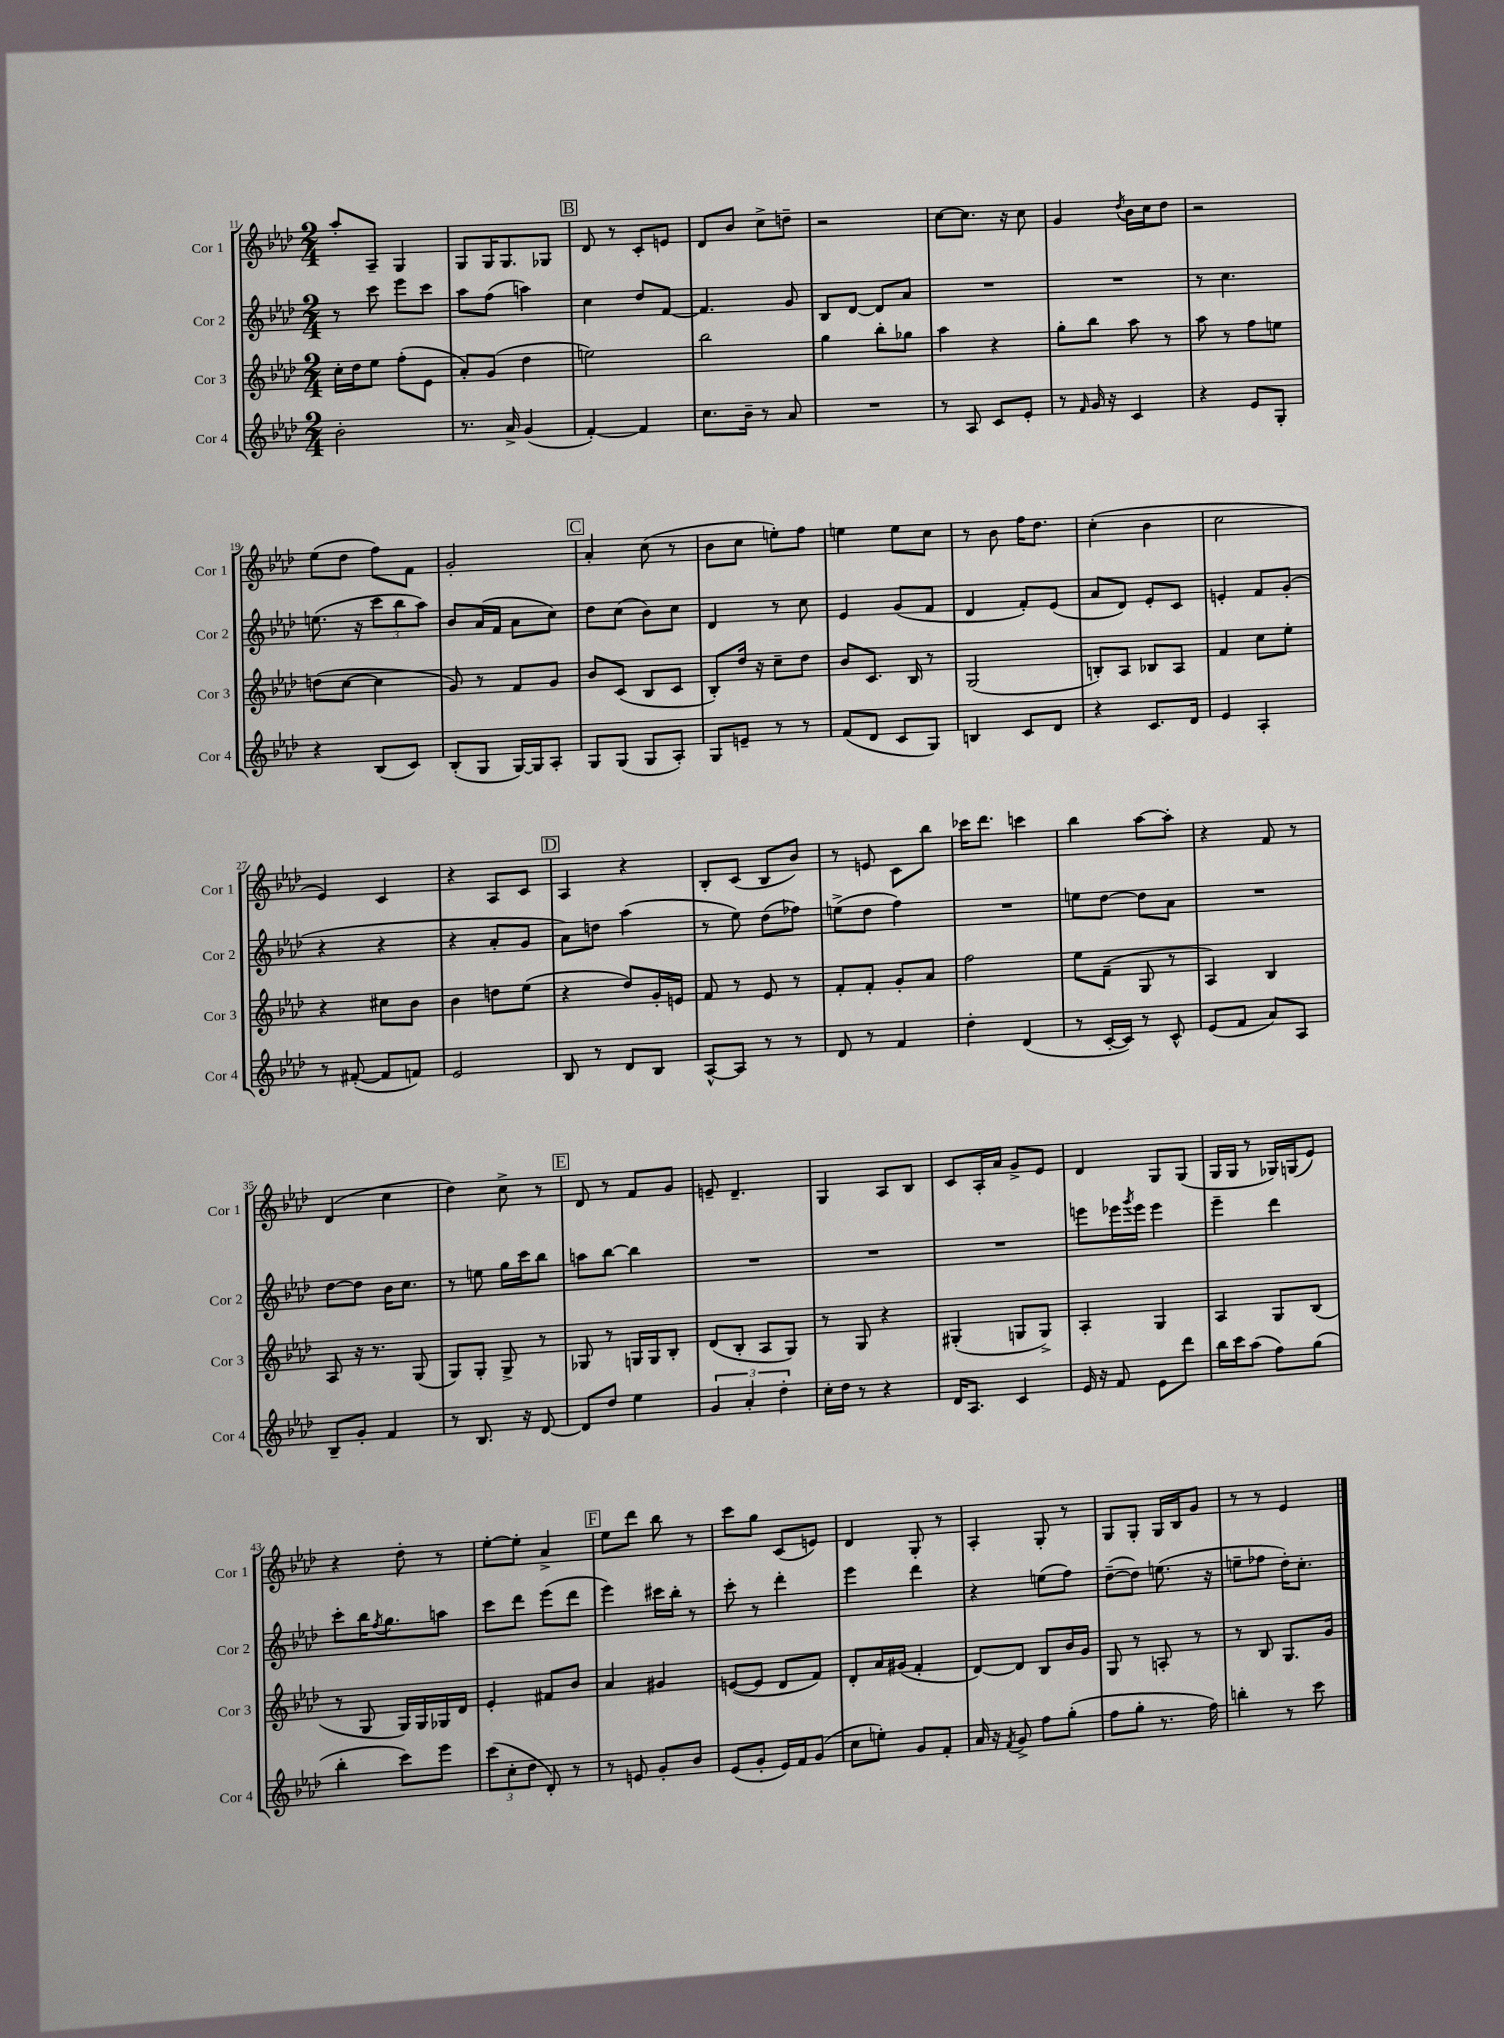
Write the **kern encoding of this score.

**kern	**kern	**kern	**kern
*part4	*part3	*part2	*part1
*staff4	*staff3	*staff2	*staff1
*I"Cor 4	*I"Cor 3	*I"Cor 2	*I"Cor 1
*I'Cor 4	*I'Cor 3	*I'Cor 2	*I'Cor 1
*clefG2	*clefG2	*clefG2	*clefG2
*k[b-e-a-d-]	*k[b-e-a-d-]	*k[b-e-a-d-]	*k[b-e-a-d-]
*M2/4	*M2/4	*M2/4	*M2/4
=11	=11	=11	=11
2b-'\	16cc'\LL	8r	8aa-'/L
.	16dd-\J	.	.
.	8ee-\J	8ccc\	8A-~/J
.	(8ff'\L	8eee-\L	4G/
.	8e-\J	8ccc\J	.
=12	=12	=12	=12
8.r	8a-'/L)	8aa-\L	8G/L
.	(8g/J	(8ff\J	16G/K
16a-^/	.	.	8.G/
(4g/	4dd-\	4aan\)	.
.	.	.	8G-X/J
!!LO:REH:place=s1:t=B
=13	=13	=13	=13
[4f'/)	2een\)	4cc\	8d-/
.	.	.	8r
4f/]	.	8dd-/L	8c'/L
.	.	[8f/J	8en/J
=14	=14	=14	=14
8.cc\L	2bb-\	4.f/]	8d-/L
.	.	.	8b-/J
16b-~\Jk	.	.	.
8r	.	.	8cc^\L
8a-/	.	8g/	8ddn~\J
=15	=15	=15	=15
2r	4gg\	8B-/L	2r
.	.	[8d-/J	.
.	8bb-'\L	8d-/L]	.
.	8gg-X\J	8a-/J	.
=16	=16	=16	=16
8r	4aa-\	2r	[8cc\L
8A-/	.	.	8.cc\J]
8c/L	4r	.	.
.	.	.	16r
8e-'/J	.	.	8cc\
=17	=17	=17	=17
8r	8gg'\L	2r	4g/
16qqf/	.	.	.
16g/	8bb-\J	.	.
16r	.	.	.
.	.	.	8qdd-/
4c/	8aa-\	.	16b-\LL
.	.	.	16cc\J
.	8r	.	8dd-\J
=18	=18	=18	=18
4r	8aa-\	8r	2r
.	8r	4.cc\	.
8e-/L	8ff\L	.	.
8G'/J	8een\J	.	.
!!LO:LB:g=z
=19	=19	=19	=19
4r	(8ddn\L	(8.een\	(8ee-\L
.	[8cc\J	.	8dd-\J
.	.	16r	.
(8B-/L	4cc\]	12ccc\L	8ff\L)
.	.	12bb-\	.
8c/J)	.	.	8f\J
.	.	12aa-\J)	.
=20	=20	=20	=20
(8B-'/L	8g/)	8b-/L	2g'/
8G/J	8r	(16a-/L	.
.	.	16f/JJ	.
[16G/LL)	8f/L	8a-\L	.
16G/J]	.	.	.
8A-'/J	8g/J	8cc\J)	.
!!LO:REH:place=s1:t=C
=21	=21	=21	=21
8G/L	8b-/L	8dd-\L	4a-'/
(8G/J	(8c/J	(8cc\J	.
8G/L	8B-/L	8b-\L)	(8cc\
8A-'/J)	8c/J	8cc\J	8r
=22	=22	=22	=22
8G/L	8B-'/L)	4d-/	8b-\L
8en~/J	16dd-/Jk	.	8cc\J
.	16r	.	.
8r	8cc~\L	8r	8een'\L)
8r	8dd-\J	8cc\	8ff\J
=23	=23	=23	=23
(8f/L	8b-/L	4e-/	4een\
8d-/J	8.c/J	.	.
8c/L	.	(8g/L	8ee\L
.	16B-/	.	.
8G/J)	8r	8f/J	8cc\J
=24	=24	=24	=24
4Bn/	(2G/	4d-/	8r
.	.	.	8b-\
8c/L	.	8f'/L)	16ff\KL
.	.	.	8.dd-\J
8d-/J	.	(8e-/J	.
=25	=25	=25	=25
4r	8Bn'/L)	8a-/L	(4cc'\
.	8A-/J	8d-/J)	.
8.c/L	8B-X/L	8e-'/L	4b-\
.	8A-/J	8c/J	.
16d-/Jk	.	.	.
=26	=26	=26	=26
4e-/	4f/	4en'/	2cc\
4A-'/	8cc\L	8f/L	.
.	8ee-'\J	(8g'/J	.
!!LO:LB:g=z
=27	=27	=27	=27
8r	4r	4r	4e-/)
([8f#X'/	.	.	.
8f#/L]	8cc#X\L	4r	4c/
8fn/J)	8b-\J	.	.
=28	=28	=28	=28
2e-/	4b-\	4r	4r
.	8ddn\L	8a-'/L	8A-/L
.	(8ee-\J	8g/J	8c/J
!!LO:REH:place=s1:t=D
=29	=29	=29	=29
8B-/	4r	8a-\L)	4A-/
8r	.	8ddn\J	.
8d-/L	8dd-/L)	(4aa-\	4r
8B-/J	16g'/L	.	.
.	16en/JJ	.	.
=30	=30	=30	=30
[8A-^^/L	8f/	8r	8B-'/L
8A-/J]	8r	8ee-\)	(8c/J
8r	8e-/	(8dd-\L	8B-/L
8r	8r	8ff-X\J)	8b-/J)
=31	=31	=31	=31
8d-/	8f'/L	(8een^\L	8r
8r	8f'/J	8dd-\J	8en/
4f/	8g'/L	4ff\)	8c\L
.	8a-/J	.	8bb-\J
=32	=32	=32	=32
4dd-'\	2ff\	2r	16ccc-X\KL
.	.	.	8.ddd-\J
(4d-/	.	.	4cccn\
=33	=33	=33	=33
8r	8ee-\L	8een\L	4bb-\
[16c'/LL	(8f~\J	[8dd-\J	.
16c/JJ])	.	.	.
8r	8G/	8dd-\L]	[8aa-\L
8c^^/	8r	8a-\J	8aa-'\J]
=34	=34	=34	=34
(8e-/L	4A-/)	2r	4r
8f/J	.	.	.
8a-/L)	4B-/	.	8f/
8A-/J	.	.	8r
!!LO:LB:g=z
=35	=35	=35	=35
8B-~/L	8A-/	[8dd-\L	(4d-/
8g'/J	16r	8dd-\J]	.
.	8.r	.	.
4f/	.	16b-\KL	4cc\
.	.	8.cc\J	.
.	(8G/	.	.
=36	=36	=36	=36
8r	8G/L)	8r	4dd-\)
8.B-/	8G'/J	8een\	.
.	8G^/	16gg\LL	8cc^\
16r	.	16ccc\J	.
[8d-/	8r	8bb-\J	8r
!!LO:REH:place=s1:t=E
=37	=37	=37	=37
8d-/L]	8G-X/	8aan\L	8d-/
8dd-/J	8r	[8bb-\J	8r
4ee-\	16Gn/LL	4bb-\]	8f/L
.	16G/J	.	.
.	8B-'/J	.	8g/J
=38	=38	=38	=38
6g/	(8d-/L	2r	8en~/
.	8B-'/J	.	4.d-~/
6a-'/	.	.	.
.	8A-/L	.	.
6dd-'\	.	.	.
.	8G/J)	.	.
=39	=39	=39	=39
16cc'\LL	8r	2r	4G/
16dd-\JJ	.	.	.
8r	8G/	.	.
4r	4r	.	8A-/L
.	.	.	8B-/J
=40	=40	=40	=40
16d-/KL	(4G#X'/	2r	8c/L
8.A-/J	.	.	.
.	.	.	16A-'/L
.	.	.	16a-/JJ
4c/	8Gn/L	.	8g^/L
.	8G^/J)	.	8e-/J
=41	=41	=41	=41
16e-/	4A-'/	8eeen\L	4d-/
16r	.	.	.
8f/	.	16eee-X\L	.
.	.	8qggg/	.
.	.	16eee-\JJ	.
8e-\L	4G/	4eee-\	8G/L
8ddd-\J	.	.	(8G/J
=42	=42	=42	=42
16bb-\LL	4A-/	4eee-~\	16G/LL
16ccc\J	.	.	16G/JJ
(8aa-\J	.	.	8r
8ff\L)	8G/L	4ddd-\	16G-X/LL)
.	.	.	(16Gn/J
(8gg\J	(8B-/J	.	8e-/J)
!!LO:LB:g=z
=43	=43	=43	=43
4bb-'\	8r	8ccc'\L	4r
.	8G/	16bb-\K	.
.	.	8qff/	.
.	.	8.gg\	.
8ccc\L)	16G/LL)	.	8dd-'\
.	16G/	.	.
8eee-\J	16G-X/	8aan\J	8r
.	16d-/JJ	.	.
=44	=44	=44	=44
(12ccc\L	4e-'/	8ccc\L	[8ee-'\L
12cc'\	.	.	.
.	.	8ddd-\J	8ee-'\J]
12dd-\J	.	.	.
8d-'/)	8f#X/L	(8eee-\L	4a-^/
8r	8b-/J	8ddd-\J	.
!!LO:REH:place=s1:t=F
=45	=45	=45	=45
8r	4a-/	4eee-\)	8ee-\L
8en/	.	.	8ddd-\J
8g'/L	4g#X/	16ccc#X\LL	8bb-\
.	.	16bb-'\JJ	.
8b-/J	.	8r	8r
=46	=46	=46	=46
(8e-/L	([8en/L	8ccc'\	8ccc\L
8g'/J	8e/J]	8r	8gg\J
16e-/LL)	8d-/L	4ddd-'\	(8c/L
16f/J	.	.	.
(8g/J	8f/J)	.	8en/J)
=47	=47	=47	=47
8cc\L	8d-'/L	4eee-\	4d-/
8een'\J)	16a-/L	.	.
.	(16g#X/JJ	.	.
8g/L	4f'/	4ddd-\	8G'/
8f'/J	.	.	8r
=48	=48	=48	=48
16a-/	[8d-/L)	4r	4A-'/
16r	.	.	.
8qf/	.	.	.
8g^/	8d-/J]	.	.
8ff\L	8B-/L	(8een\L	8G'/
(8gg'\J	16b-/L	8ff\J)	8r
.	16g/JJ	.	.
=49	=49	=49	=49
8ff\L	8G/	([8dd-~\L	8G/L
8gg'\J	8r	8dd-\J])	8G'/J
8.r	8An'/	(8.een\	16G/LL
.	.	.	16B-/J
.	8r	.	8g/J
16ff\)	.	16r	.
=50	=50	=50	=50
4bbn'\	8r	8een~\L	8r
.	8B-/	8ff-X\J	8r
8r	8.G/L	16dd-'\KL)	4e-/
.	.	8.cc'\J	.
8ccc\	.	.	.
.	16g/Jk	.	.
==	==	==	==
*-	*-	*-	*-
